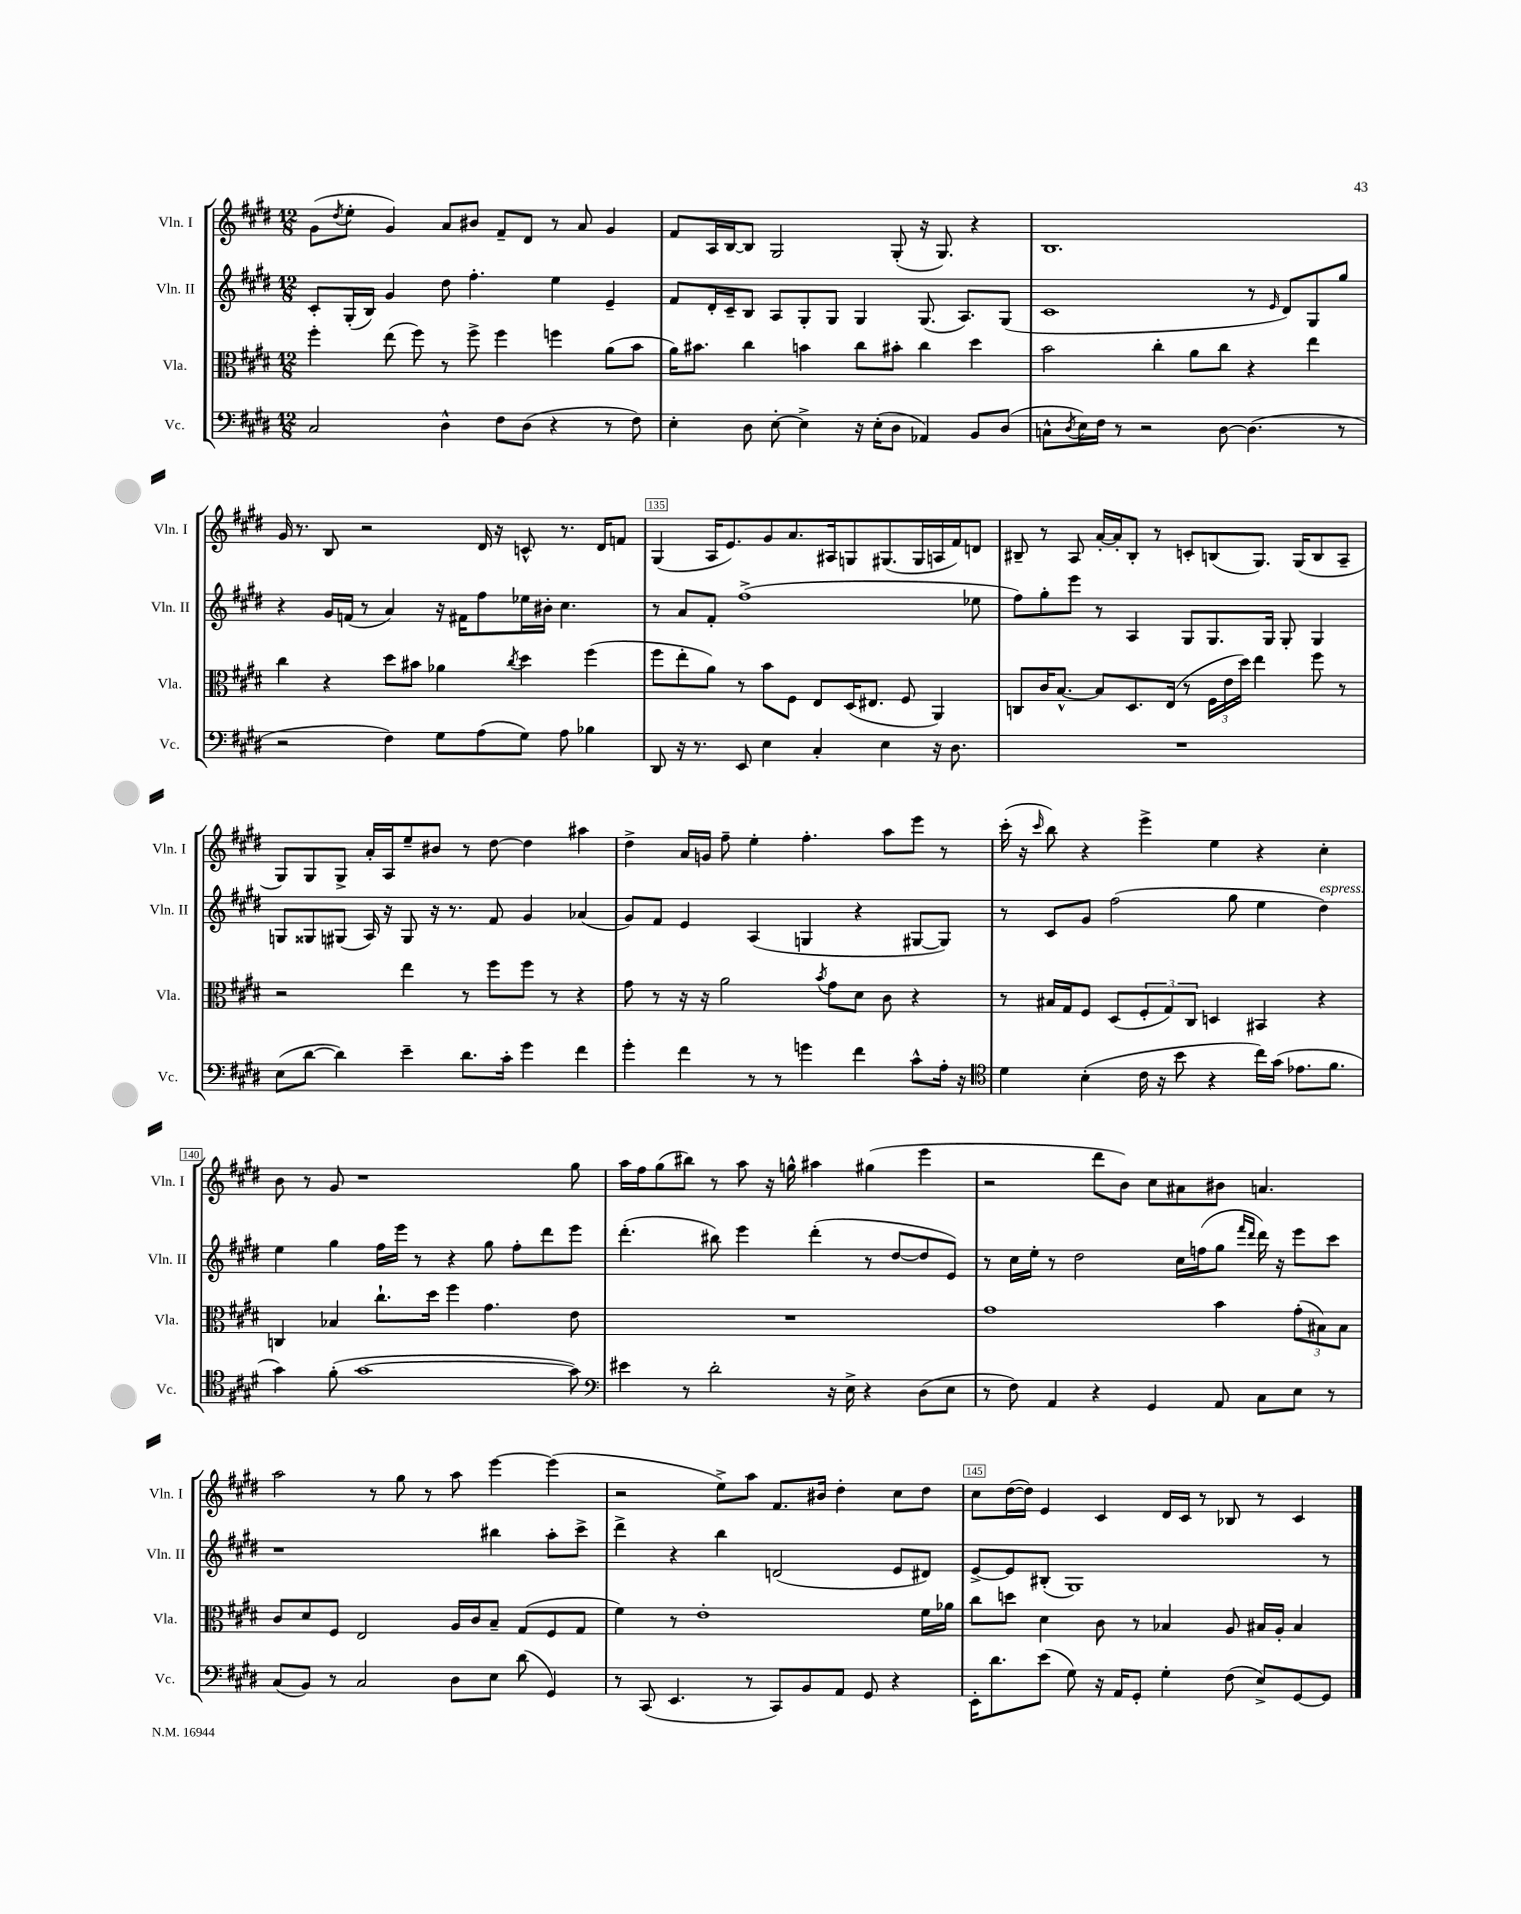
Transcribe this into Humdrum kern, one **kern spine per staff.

**kern	**kern	**kern	**kern
*staff4	*staff3	*staff2	*staff1
*clefF4	*clefC3	*clefG2	*clefG2
*k[f#c#g#d#]	*k[f#c#g#d#]	*k[f#c#g#d#]	*k[f#c#g#d#]
*M12/8	*M12/8	*M12/8	*M12/8
2C#	4ff#'	8c#'	(8g#
.	.	.	8qdd#
.	.	(16G#'	8ee'
.	.	16B)	.
.	(8ee	4g#	4g#)
.	8ff#)	.	.
4D#^^	8r	8dd#	8a
.	8ff#^	4.ff#'	8b#
8F#	4ff#	.	8f#~
(8D#	.	.	8d#
4r	4ff	4ee	8r
.	.	.	8a
8r	(8a	4e~	4g#
8F#)	8b	.	.
=	=	=	=
4E'	16a)	8f#	8f#
.	8.b#	.	.
.	.	16d#'	16A
.	.	16c#~	[16B
8D#	4cc#	8B	8B]
[8E'	.	8A	2G#
4E^]	4b	8G#'	.
.	.	8G#	.
16r	8cc#	4G#	.
(16E'	.	.	.
8D#	8b#'	.	(8G#'
4AA-)	4cc#	(8.G#	16r
.	.	.	8.G#)
.	.	8.A)	.
8BB	4dd#	.	4r
(8D#	.	(8G#	.
=	=	=	=
8C^^	2b	1c#	1.B
8qD#	.	.	.
16E)	.	.	.
16F#	.	.	.
8r	.	.	.
2r	.	.	.
.	4cc#'	.	.
.	8a	.	.
[8D#	8cc#	.	.
(4.D#]	4r	8r	.
.	.	16qqe	.
.	.	8d#)	.
.	4ee	8G#	.
8r	.	8gg#	.
=	=	=	=
2r	4cc#	4r	16g#
.	.	.	8.r
.	4r	16g#	8B
.	.	(16f	.
.	.	8r	2r
4F#)	8dd#	4a)	.
.	8b#	.	.
8G#	4a-	16r	.
.	.	16f#	.
(8A	.	8ff#	16d#
.	.	.	16r
.	8qcc#	.	.
8G#)	4dd#	16ee-	8c^^
.	.	16b#'	.
8A	.	4.cc#	8.r
4B-	(4ff#	.	.
.	.	.	16d#
.	.	.	8f
=	=	=	=
8DD#	8ff#	8r	(4G#
16r	8ee'	8a	.
8.r	.	.	.
.	8a)	8f#'	16A
.	.	.	8.e)
8EE	8r	(1ff#^	.
4E	8b	.	8g#
.	8F#	.	8.a
4C#'	8E	.	.
.	.	.	16A#
.	(16D#	.	8G
.	8.E#	.	.
4E	.	.	(8.G#
.	8F#	.	.
.	.	.	16G#
16r	4AA)	.	16A
8.D#	.	.	16f#)
.	.	8ee-	8d
=	=	=	=
1.r	8C	8ff#)	8B#~
.	16c#	8gg#'	8r
.	[8.B^^	.	.
.	.	8eee	8A
.	8B]	8r	[16a'
.	.	.	16a']
.	8.D#	4A	8B#'
.	.	.	8r
.	(16E	.	.
.	8r	8G#	8c'
.	24F#	8.G#	(8B
.	24e	.	.
.	24dd#)	.	.
.	4ee	.	8.G#)
.	.	16G#	.
.	.	8G#'	.
.	.	.	(16G#
.	8ff#	4G#	8B
.	8r	.	8A~
=	=	=	=
(8E	2r	8G	8G#)
[8d#	.	8G##	8G#
4d#])	.	(8G#	8G#^
.	.	16A)	16a'
.	.	16r	16A
4e~	4ee	8G#	8ee~
.	.	16r	8b#
.	.	8.r	.
8.d#	8r	.	8r
.	8ff#	8f#	[8dd#
16c#'	.	.	.
4g#	8ff#	4g#	4dd#]
.	8r	.	.
4f#	4r	(4a-	4aa#
=	=	=	=
4g#'	8g#	8g#)	4dd#^
.	8r	8f#	.
4f#	16r	4e	16a
.	16r	.	16g
.	2a	.	8ff#~
8r	.	(4A	4ee'
8r	.	.	.
4g	.	4G	4.ff#'
.	8qb	.	.
.	8g#	.	.
4f#	8d#	4r	.
.	8c#	.	8aa
8c#^^	4r	[8G#	8eee
16A'	.	8G#])	8r
16r	.	.	.
=	=	=	=
*clefC4	*	*	*
4d#	8r	8r	(16ccc#'
.	.	.	16r
.	.	.	16qqccc#
.	16B#	8c#	8bb)
.	16G#	.	.
(4B'	8F#	8g#	4r
.	(8D#	(2ff#	.
16c#	12F#'	.	4eee^
16r	.	.	.
.	12G#)	.	.
8b	.	.	.
.	12C#	.	.
4r	4D	.	4ee
.	.	8gg#	.
16cc#)	4BB#	4ee	4r
(16g#	.	.	.
8.e-	.	.	.
.	4r	4dd#)	4cc#'
8.f#	.	.	.
=	=	=	=
4g#)	4C	4ee	8b
.	.	.	8r
(8f#'	4B-	4gg#	8g#
[1g#	.	.	1r
.	8.cc#`	16ff#	.
.	.	16eee	.
.	.	8r	.
.	16dd#	.	.
.	4ff#	4r	.
.	4.g#	8gg#	.
.	.	8ff#'	.
.	.	8ddd#	.
8g#])	8e	8eee	8gg#
=	=	=	=
*clefF4	*	*	*
4e#	1.r	(4.ddd#'	16aa
.	.	.	16ff#
.	.	.	(8gg#
8r	.	.	8bb#)
2d#'	.	8bb#)	8r
.	.	4eee	8aa
.	.	.	16r
.	.	.	16gg^^
.	.	(4ddd#'	4aa#
16r	.	.	.
16E^	.	.	.
4r	.	8r	(4gg#
.	.	[8dd#	.
(8D#	.	8dd#]	4eee
8E	.	8e)	.
=	=	=	=
8r	1g#	8r	2r
8F#)	.	16cc#	.
.	.	16ee'	.
4AA	.	8r	.
.	.	2dd#	.
4r	.	.	8ddd#
.	.	.	8b)
4GG#	.	.	8cc#
.	.	16cc#	8a#
.	.	(16ff	.
8AA	4b	8gg#	8b#
.	.	16qqfff#	.
.	.	16qqddd#	.
8C#	.	16ddd#)	4.a
.	.	16r	.
8E	(12g#'	8eee	.
.	12B#)	.	.
8r	.	8ccc#	.
.	12B#	.	.
=	=	=	=
(8C#	8c#	1r	2aa
8BB)	8d#	.	.
8r	8F#	.	.
2C#	2E	.	.
.	.	.	8r
.	.	.	8gg#
.	.	.	8r
8D#	16A	.	8aa
.	16c#	.	.
8E	8B~	4bb#	[4eee
(8d#	(8G#	.	.
4GG#)	8F#	8aa'	(4eee]
.	8G#	8ccc#^	.
=	=	=	=
8r	4f#)	4ddd#^	2r
(8CC#	.	.	.
4.EE	8r	4r	.
.	1e'	.	.
.	.	4bb	8ee^)
8r	.	.	8aa
8CC#)	.	(2d	8.f#
8BB	.	.	.
.	.	.	16b#
8AA	.	.	4dd#'
8GG#	.	.	.
4r	.	8e	8cc#
.	16f#	8d#)	8dd#
.	16a-	.	.
=	=	=	=
16EE'	8cc#	[8e^	8cc#
8.d#	.	.	.
.	8dd	8e]	([16dd#
.	.	.	16dd#])
(8e	4d#	(8B#'	4e
8G#)	.	1G#)	.
16r	8c#	.	4c#
16AA	.	.	.
8GG#'	8r	.	.
4G#'	4B-	.	16d#
.	.	.	16c#
.	.	.	8r
(8F#	8A	.	8B-
8E^)	16B#	.	8r
.	16A'	.	.
[8GG#	4B#	.	4c#
8GG#]	.	8r	.
==	==	==	==
*-	*-	*-	*-
